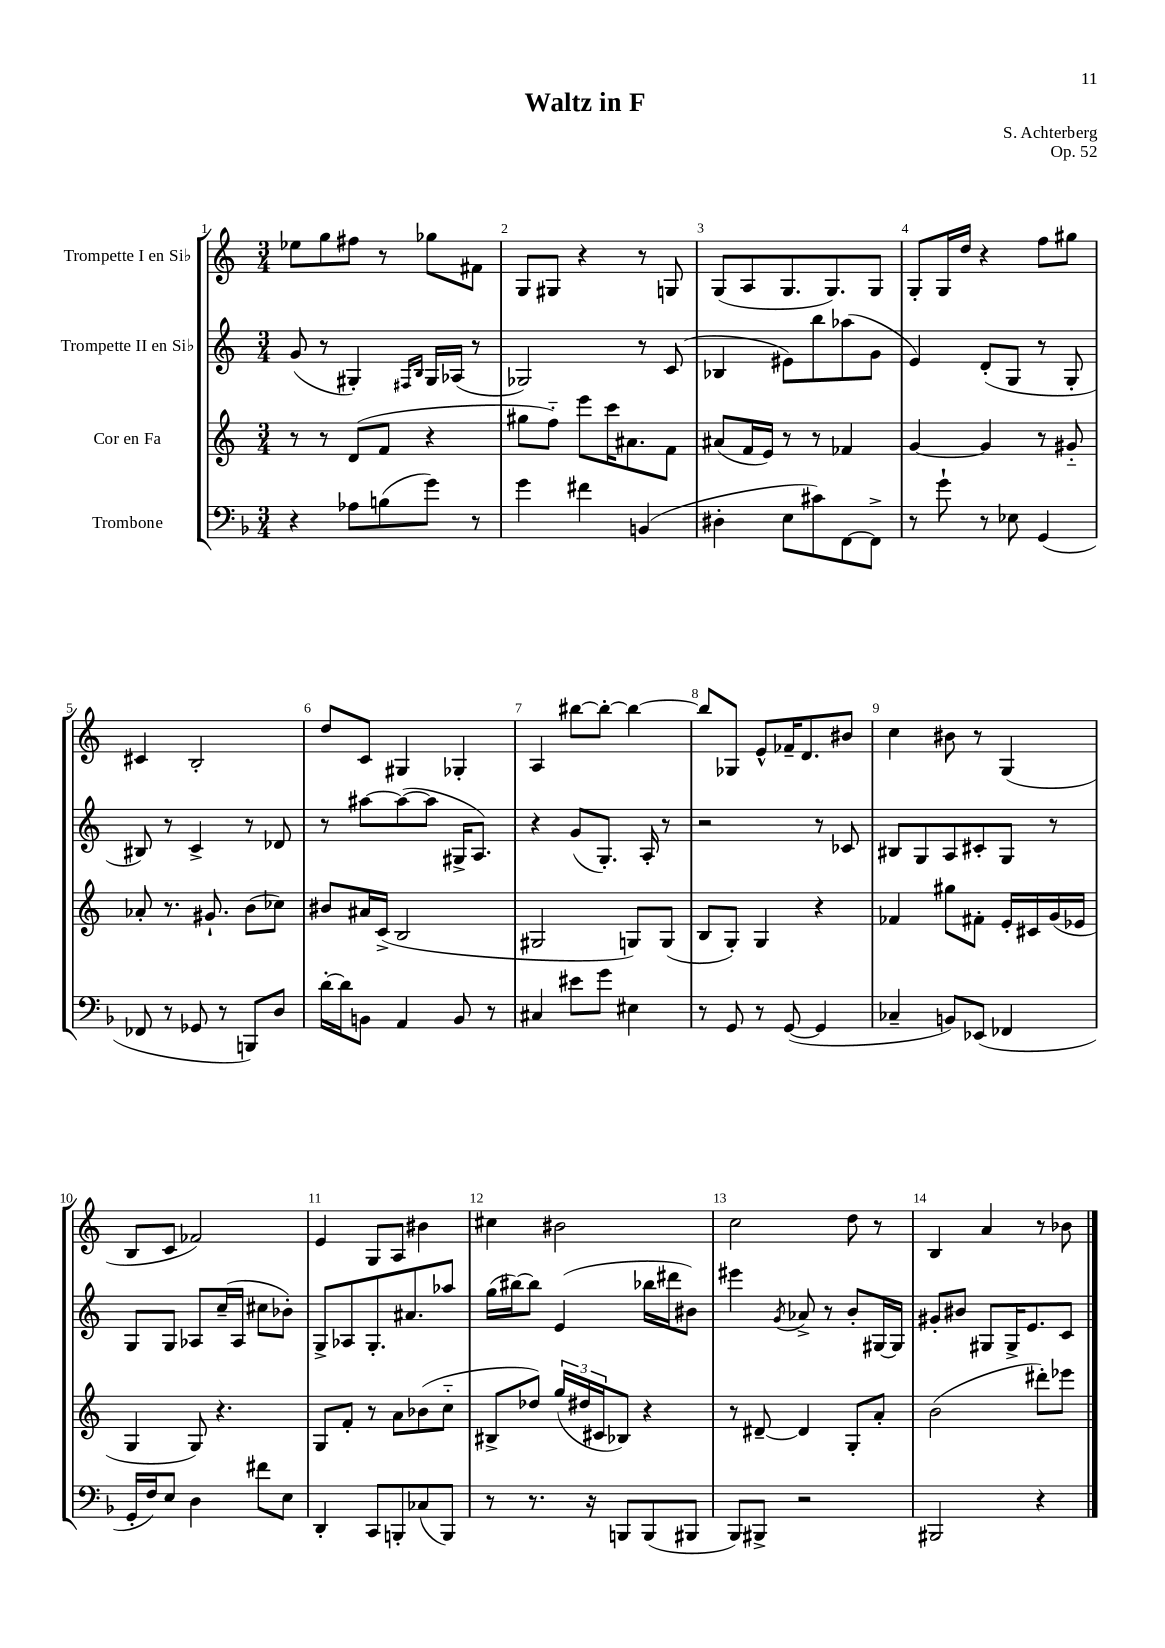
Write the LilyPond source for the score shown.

\header { title = "Waltz in F" composer = "S. Achterberg" opus = "Op. 52" }
<<
\new StaffGroup <<
\new Staff = "s0" \with { instrumentName = "Trompette I en Sib" } {
    \clef treble \key c \major \numericTimeSignature \time 3/4
    ees''8 g''8 fis''8 r8 ges''8 fis'8 |
    g8 gis8 r4 r8 g8 |
    g8( a8 g8. g8.) g8 |
    g8-. g16 d''16 r4 f''8 gis''8 |
    cis'4 b2-. |
    d''8 c'8 gis4 ges4-. |
    a4 bis''8~ bis''8~-. bis''4~ |
    bis''8 ges8 e'8-^ fes'16-- d'8. bis'8 |
    c''4 bis'8 r8 g4( |
    b8 c'8 fes'2) |
    e'4 g8 a8 bis'4 |
    cis''4 bis'2 |
    c''2 d''8 r8 |
    b4 a'4 r8 bes'8 \bar "|." |
}
\new Staff = "s1" \with { instrumentName = "Trompette II en Sib" } {
    \clef treble \key c \major \numericTimeSignature \time 3/4
    g'8( r8 gis4-.) \grace { fis16 b16 } gis16 aes16( r8 |
    ges2) r8 c'8( |
    bes4 eis'8) b''8 aes''8( g'8 |
    e'4) d'8-.( g8 r8 g8-. |
    bis8) r8 c'4-> r8 des'8 |
    r8 ais''8~ ais''8~( ais''8 gis16-> a8.) |
    r4 g'8( g8.-.) a16-. r8 |
    r2 r8 ces'8 |
    bis8 g8 a8 cis'8-. g8 r8 |
    g8 g8 aes8 c''16--( aes16 cis''8 bes'8-.) |
    g8-> aes8 g8.-. ais'8. aes''8 |
    g''16( bis''16~) bis''8 e'4( bes''16 dis'''16 bis'8) |
    eis'''4 \acciaccatura { g'8 } aes'8-> r8 b'8-. gis16~ gis16 |
    gis'8-. bis'8 gis8 gis16-> e'8. c'8 \bar "|." |
}
\new Staff = "s2" \with { instrumentName = "Cor en Fa" } {
    \clef treble \key c \major \numericTimeSignature \time 3/4
    r8 r8 d'8( f'8 r4 |
    gis''8 f''8-_) e'''8 c'''16 ais'8. f'8 |
    ais'8( f'16 e'16) r8 r8 fes'4 |
    g'4~ g'4 r8 gis'8-_ |
    aes'8-. r8. gis'8.-! b'8( ces''8) |
    bis'8 ais'16 c'16->( b2 |
    gis2 g8) g8( |
    b8 g8-.) g4 r4 |
    fes'4 gis''8 fis'8-. e'16-. cis'16 g'16( ees'16 |
    g4 g8) r4. |
    g8 f'8-. r8 a'8 bes'8( c''8-_ |
    bis8-> des''8) \tuplet 3/2 { g''16( dis''16 cis'16 } bes8) r4 |
    r8 dis'8~-- dis'4 g8-. a'8-. |
    b'2( dis'''8-.) ees'''8 \bar "|." |
}
\new Staff = "s3" \with { instrumentName = "Trombone" } {
    \clef bass \key f \major \numericTimeSignature \time 3/4
    r4 aes8 b8( g'8) r8 |
    g'4 fis'4 b,4( |
    dis4-. e8 cis'8) f,8~ f,8-> |
    r8 g'8-! r8 ees8 g,4( |
    fes,8 r8 ges,8 r8 b,,8) d8 |
    d'16~-. d'16 b,8 a,4 b,8 r8 |
    cis4 eis'8 g'8 eis4 |
    r8 g,8 r8 g,8~( g,4 |
    ces4-- b,8) ees,8( fes,4 |
    g,16-. f16) e8 d4 fis'8 e8 |
    d,4-. c,8 b,,8-. ces8( b,,8) |
    r8 r8. r16 b,,8 b,,8( bis,,8 |
    bes,,8) bis,,8-> r2 |
    bis,,2 r4 \bar "|." |
}
>>
>>
\layout { \context { \Score \override BarNumber.break-visibility = ##(#f #t #t) barNumberVisibility = #all-bar-numbers-visible } }
